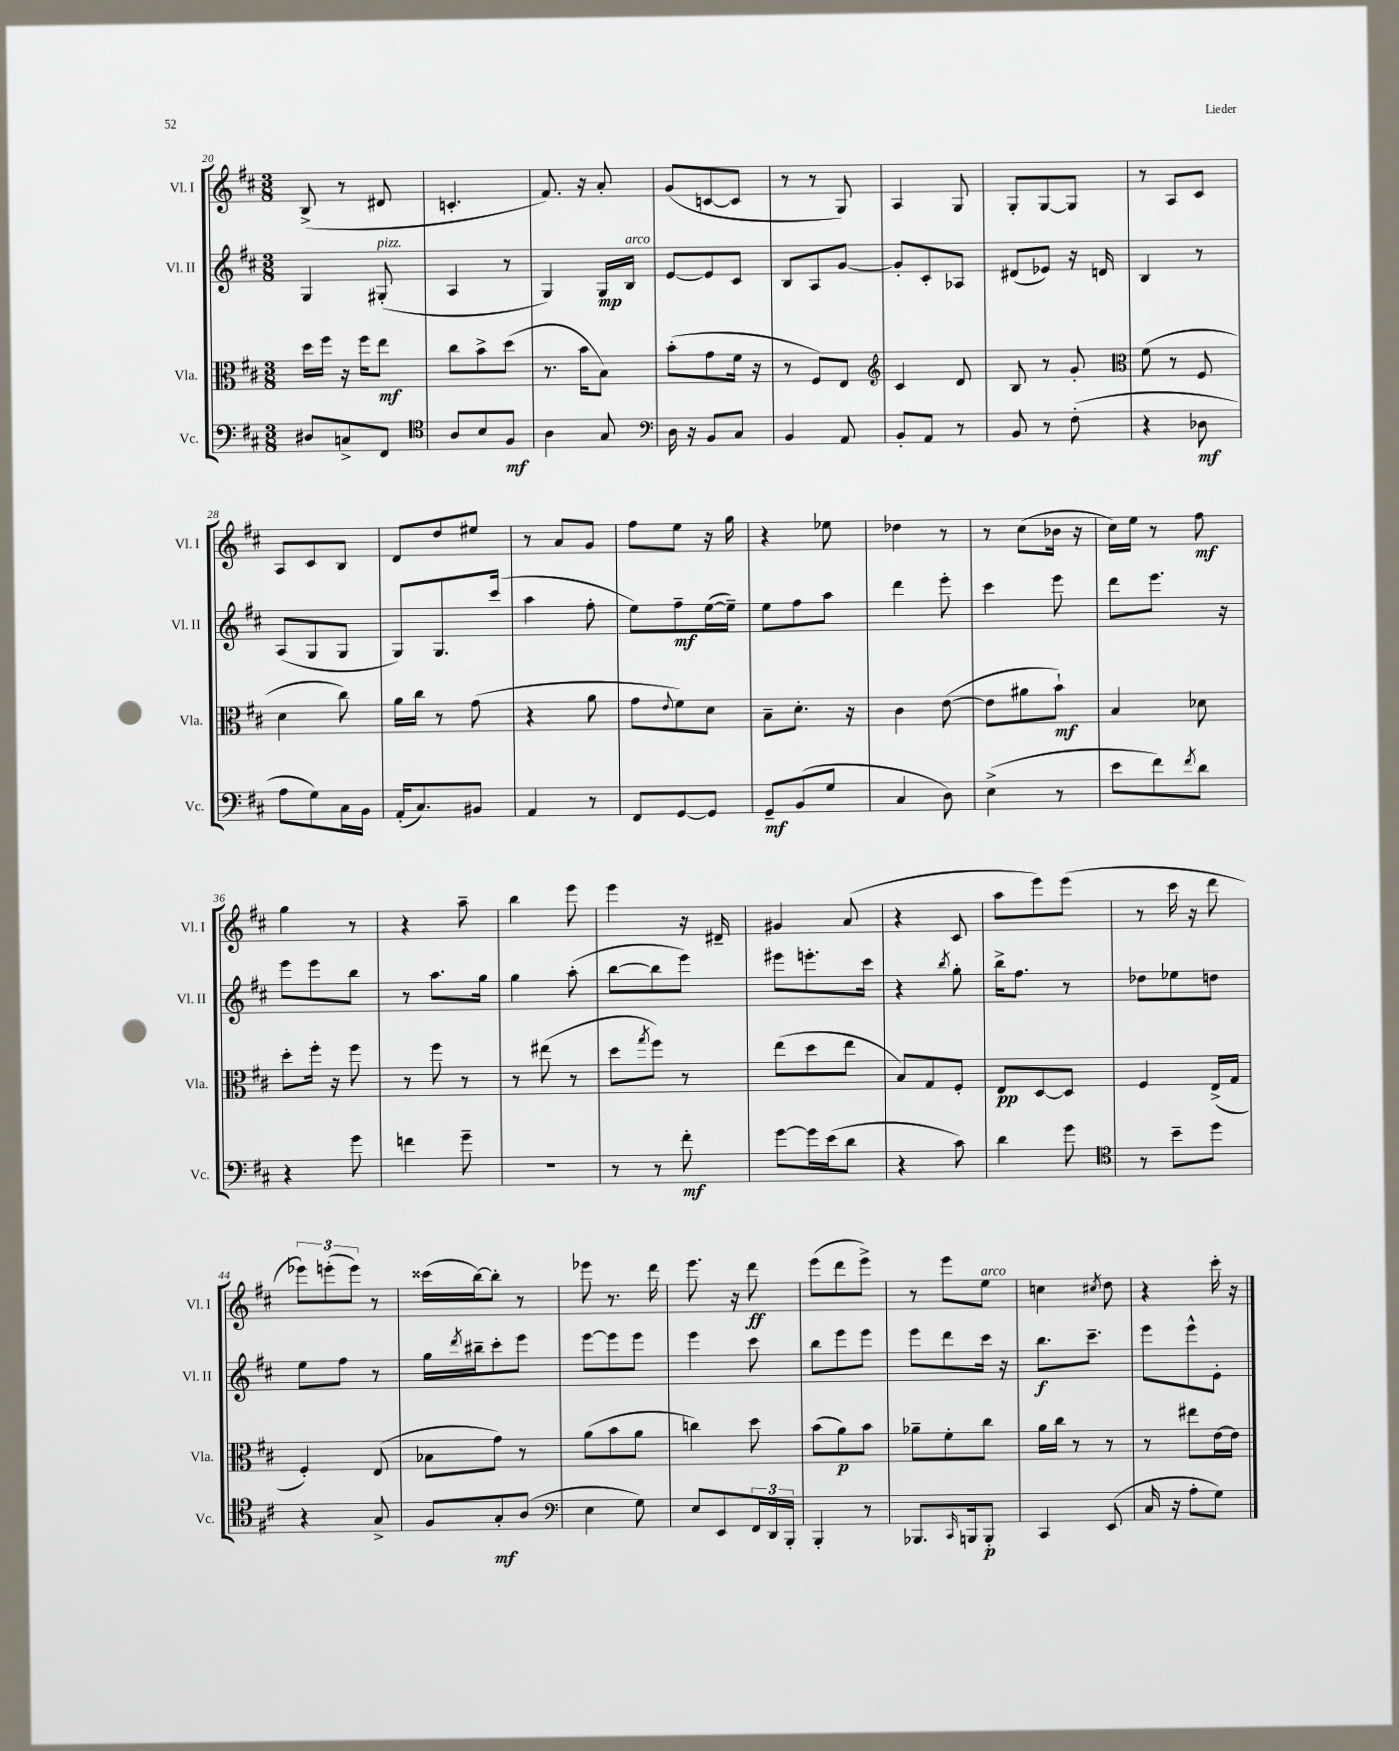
<<
\new StaffGroup <<
\new Staff = "s0" \with { instrumentName = "Vl. I" shortInstrumentName = "Vl. I" } {
    \clef treble \key d \major \numericTimeSignature \time 3/8
    b8->( r8 dis'8 |
    c'4.-. |
    fis'8.) r16 a'8-. |
    g'8( c'8~ c'8 |
    r8 r8 g8) |
    a4 g8 |
    g8-. g8~ g8 |
    r8 a8 cis'8 |
    a8 cis'8 b8 |
    d'8 d''8 eis''8 |
    r8 a'8 g'8 |
    fis''8 e''8 r16 g''16 |
    r4 ees''8 |
    des''4 r8 |
    r8 cis''8( bes'16 r16 |
    cis''16) e''16 r8 fis''8\mf |
    g''4 r8 |
    r4 a''8-- |
    b''4 e'''8 |
    e'''4 r16 dis'16-- |
    gis'4 a'8( |
    r4 cis'8 |
    a''8 e'''8) e'''8( |
    r8 cis'''16 r16 d'''8 |
    \tuplet 3/2 { ees'''8) e'''8-.( e'''8) } r8 |
    cisis'''16( b''16~) b''8-. r8 |
    ees'''8 r8. d'''16 |
    e'''8. r16 d'''8\ff |
    e'''8( d'''8 e'''8->) |
    r8 e'''8 e''8^\markup { \italic "arco" } |
    c''4 \acciaccatura { cis''8 } d''8 |
    r4 cis'''16-. r16 \bar "|." |
}
\new Staff = "s1" \with { instrumentName = "Vl. II" shortInstrumentName = "Vl. II" } {
    \clef treble \key d \major \numericTimeSignature \time 3/8
    g4 gis8-.^\markup { \italic "pizz." }( |
    a4 r8 |
    g4) g16\mp b16^\markup { \italic "arco" } |
    e'8~ e'8 cis'8 |
    b8 a8 g'8~ |
    g'8-. cis'8-. aes8 |
    dis'8( ees'8) r16 d'16 |
    b4 r8 |
    a8( g8 g8 |
    g8) g8. cis'''16( |
    a''4 fis''8-. |
    e''8) fis''8--\mf e''16~( e''16--) |
    e''8 fis''8 a''8 |
    d'''4 e'''8-. |
    cis'''4 e'''8 |
    d'''8 e'''8. r16 |
    e'''8 e'''8 b''8 |
    r8 a''8. g''16 |
    g''4 a''8-.( |
    b''8~ b''8 e'''8) |
    eis'''8 e'''8.-. cis'''16 |
    r4 \acciaccatura { b''8 } g''8-. |
    b''16-> fis''8. r8 |
    des''8 ees''8 d''8 |
    e''8 fis''8 r8 |
    g''16 \acciaccatura { d'''8 } bis''16-- cis'''8-. e'''8 |
    e'''8~ e'''8 e'''8 |
    e'''4 cis'''8 |
    b''8 e'''8 e'''8 |
    e'''8 d'''8 cis'''16 r16 |
    b''8.\f cis'''8.-- |
    e'''8 e'''8-^ e'8-. \bar "|." |
}
\new Staff = "s2" \with { instrumentName = "Vla." shortInstrumentName = "Vla." } {
    \clef alto \key d \major \numericTimeSignature \time 3/8
    d''16 fis''16 r16 fis''16 e''8\mf |
    cis''8 b'8-> d''8( |
    r8. b'16 b8) |
    b'8-.( g'8 fis'16 r16 |
    r8 fis8) e8 |
    \clef treble cis'4 d'8 |
    b8 r8 g'8-. |
    \clef alto fis'8( r8 fis8 |
    d'4 cis''8) |
    a'16 cis''16 r8 g'8( |
    r4 a'8 |
    g'8 \appoggiatura { e'8 } fis'8) d'8 |
    b8-- d'8.-. r16 |
    cis'4 e'8~( |
    e'8 ais'8 b'8-!\mf) |
    b4 des'8 |
    d''8-. fis''16-. r16 fis''8 |
    r8 fis''8 r8 |
    r8 eis''8( r8 |
    d''8 \acciaccatura { g''8 } fis''8) r8 |
    e''8( d''8 e''8 |
    b8) g8 fis8-. |
    e8\pp d8~ d8 |
    fis4 e16->( g16 |
    fis4-.) e8( |
    bes8 g'8) r8 |
    a'8( b'8 a'8 |
    c''4) d''8 |
    b'8( a'8\p) b'8 |
    aes'8-- fis'8-. cis''8 |
    a'16 cis''16 r8 r8 |
    r8 eis''8 e'16~ e'16 \bar "|." |
}
\new Staff = "s3" \with { instrumentName = "Vc." shortInstrumentName = "Vc." } {
    \clef bass \key d \major \numericTimeSignature \time 3/8
    dis8 c8-> fis,8 |
    \clef tenor a8 b8 fis8\mf |
    a4 g8 |
    \clef bass d16 r16 b,8 cis8 |
    b,4 a,8 |
    b,8-. a,8 r8 |
    b,8 r8 fis8-.( |
    r4 des8\mf |
    a8 g8) cis16 b,16 |
    a,16-.( cis8.) bis,8 |
    a,4 r8 |
    fis,8 g,8~ g,8 |
    g,8--\mf b,8( g8 |
    cis4 d8) |
    e4->( r8 |
    e'8 fis'8) \acciaccatura { fis'8 } d'8 |
    r4 g'8 |
    f'4 g'8-- |
    R4. |
    r8 r8 fis'8-.\mf |
    g'8~ g'16 e'16( d'8 |
    r4 cis'8) |
    d'4 g'8 |
    \clef tenor r8 b'8-- d''8 |
    r4 g8-> |
    fis8 g8-.\mf a8( |
    \clef bass e4 g8) |
    e8 e,8 \tuplet 3/2 { fis,16 d,16 b,,16-. } |
    b,,4-. r8 |
    bes,,8. \grace { cis,16 } b,,16 b,,8-.\p |
    cis,4 e,8( |
    cis16 r16 a8-. g8) \bar "|." |
}
>>
>>
\layout { \context { \Score currentBarNumber = #20 } }
